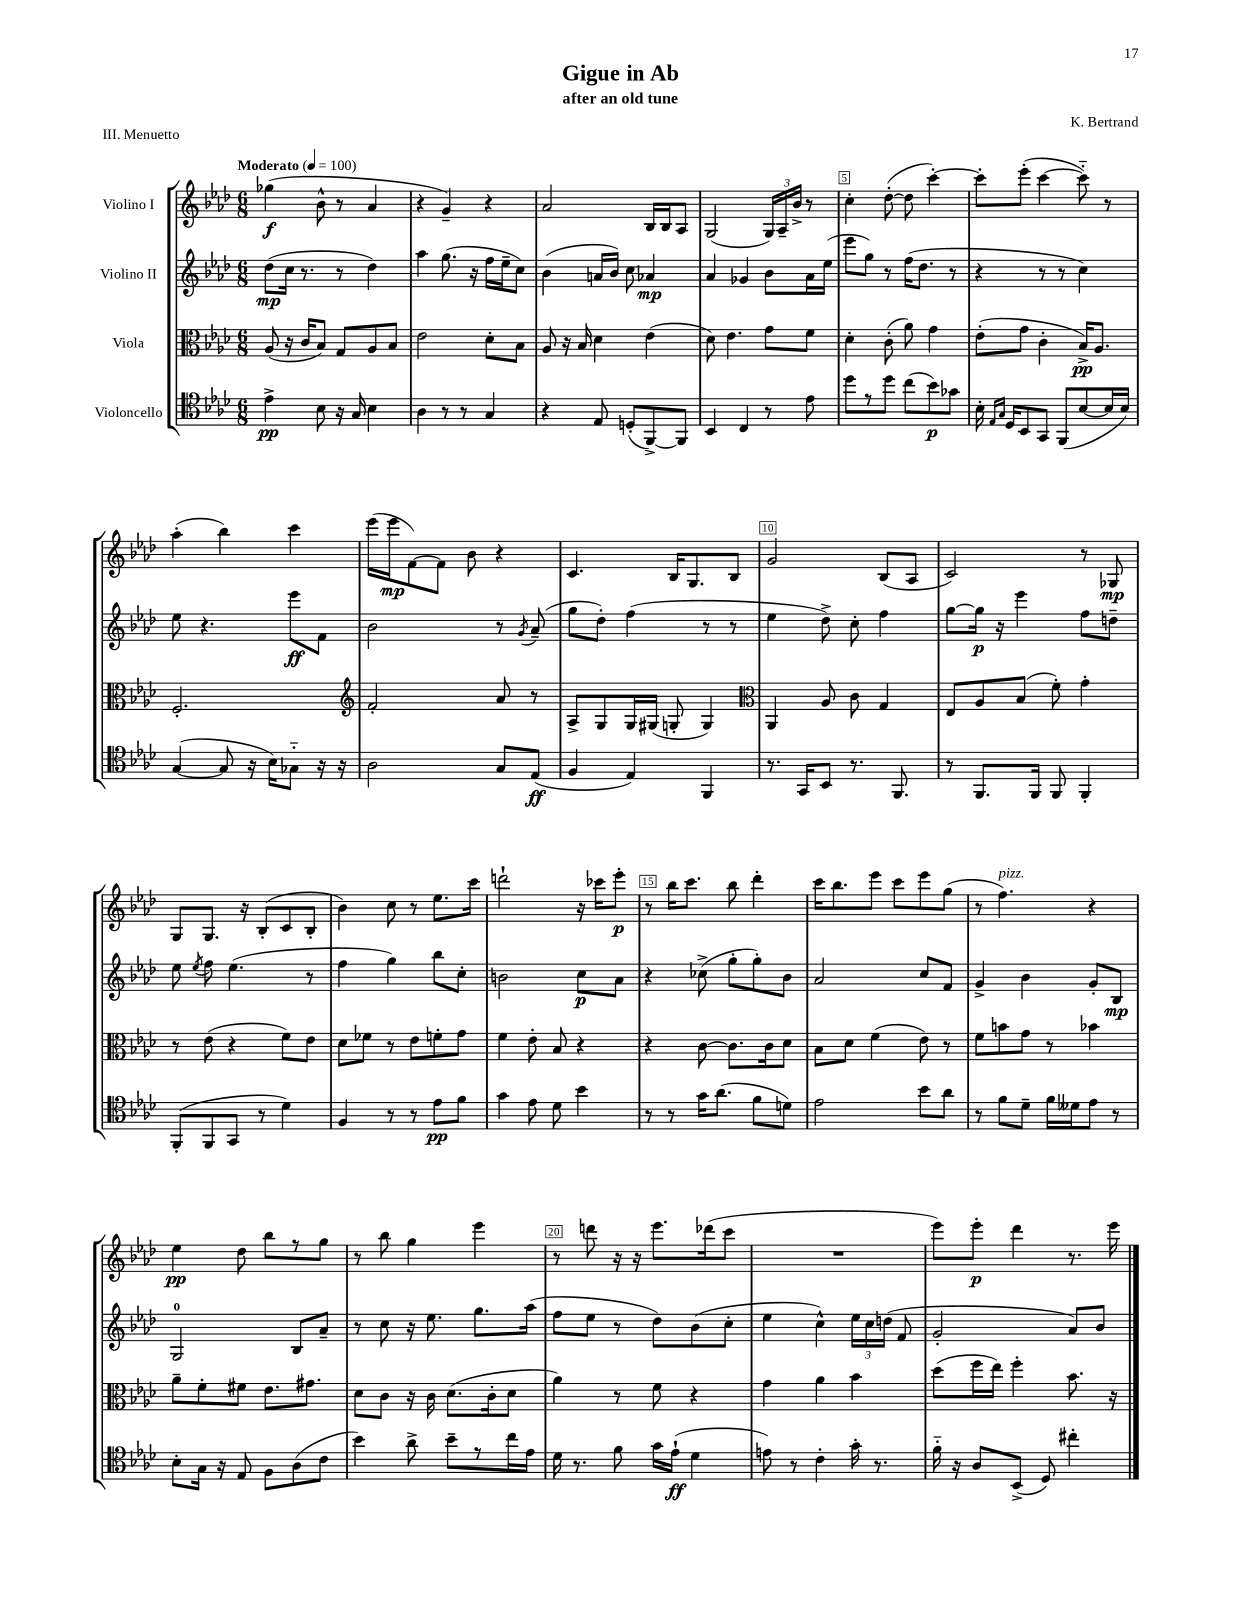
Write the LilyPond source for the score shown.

\header { title = "Gigue in Ab" composer = "K. Bertrand" subtitle = "after an old tune" piece = "III. Menuetto" }
<<
\new StaffGroup <<
\new Staff = "s0" \with { instrumentName = "Violino I" } {
    \clef treble \key aes \major \numericTimeSignature \time 6/8 \tempo "Moderato" 4 = 100
    \autoBeamOff ges''4\f( bes'8-^ r8 aes'4 |
    r4 g'4--) r4 |
    aes'2 bes16[ bes16 aes8] |
    g2( \tuplet 3/2 { g16[) aes16-- bes'16]-> } r8 |
    c''4-. des''8~-.( des''8 c'''4~-.) |
    c'''8[-. ees'''8]-.( c'''4~ c'''8-_) r8 |
    aes''4-.( bes''4) c'''4 |
    ees'''16[( ees'''16\mp f'8~) f'8] bes'8 r4 |
    c'4. bes16[ g8. bes8] |
    g'2 bes8[( aes8] |
    c'2) r8 ges8\mp |
    g8[ g8.] r16 bes8[-.( c'8 bes8]-. |
    bes'4) c''8 r8 ees''8.[ c'''16] |
    d'''2-! r16 ces'''16[ ees'''8]-.\p |
    r8 bes''16[ c'''8.] bes''8 des'''4-. |
    c'''16[ bes''8. ees'''8] c'''8[ ees'''8 g''8]( |
    r8 f''4.^\markup { \italic "pizz." }) r4 |
    ees''4\pp des''8 bes''8[ r8 g''8] |
    r8 bes''8 g''4 ees'''4 |
    r8 d'''8 r16 r16 ees'''8.[ des'''16( c'''8] |
    R2. |
    ees'''8[) ees'''8]-.\p des'''4 r8. ees'''16 \bar "|." |
}
\new Staff = "s1" \with { instrumentName = "Violino II" } {
    \clef treble \key aes \major \numericTimeSignature \time 6/8
    \autoBeamOff des''8[\mp( c''16] r8. r8 des''4) |
    aes''4 g''8.( r16 f''16[ ees''16-- c''8]) |
    bes'4( a'16[ bes'16]) c''8 aes'4\mp |
    aes'4 ges'4 bes'8[ aes'16 ees''16]( |
    ees'''8[ g''8]) r8 f''16[( des''8.] r8 |
    r4 r8 r8 c''4) |
    ees''8 r4. ees'''8[\ff f'8] |
    bes'2 r8 \acciaccatura { g'8 } aes'8--( |
    g''8[ des''8]-.) f''4( r8 r8 |
    ees''4 des''8->) c''8-. f''4 |
    g''8[~ g''16]\p r16 ees'''4 f''8[ d''8]-- |
    ees''8 \acciaccatura { ees''8 } f''8 ees''4.( r8 |
    f''4 g''4) bes''8[ c''8]-. |
    b'2 c''8[\p aes'8] |
    r4 ces''8->( g''8[-. g''8-.) bes'8] |
    aes'2 c''8[ f'8] |
    g'4-> bes'4 g'8[-. bes8]\mp |
    g2-0 bes8[ aes'8]-- |
    r8 c''8 r16 ees''8. g''8.[ aes''16]( |
    f''8[ ees''8] r8 des''8[) bes'8( c''8]-. |
    ees''4 c''4-^) \tuplet 3/2 { ees''16[ c''16 d''16]( } f'8 |
    g'2-. aes'8[) bes'8] \bar "|." |
}
\new Staff = "s2" \with { instrumentName = "Viola" } {
    \clef alto \key aes \major \numericTimeSignature \time 6/8
    \autoBeamOff aes8( r16 c'16[ bes8]) g8[ aes8 bes8] |
    ees'2 des'8[-. bes8] |
    aes8 r16 bes16 des'4 ees'4( |
    des'8) ees'4. g'8[ f'8] |
    des'4-. c'8-.( aes'8) g'4 |
    ees'8[-.( g'8] c'4-. bes16[->\pp) aes8.] |
    f2.-. |
    \clef treble f'2-. aes'8 r8 |
    aes8[-> g8 g16 gis16]( g8-. g4) |
    \clef alto aes,4 aes8 c'8 g4 |
    ees8[ aes8 bes8]( f'8-.) g'4-. |
    r8 ees'8( r4 f'8[) ees'8] |
    des'8[ fes'8] r8 ees'8[ f'8-. g'8] |
    f'4 ees'8-. bes8 r4 |
    r4 c'8~ c'8.[ c'16 des'8] |
    bes8[ des'8] f'4( ees'8) r8 |
    f'8[ b'8 g'8] r8 bes'4 |
    aes'8[-- f'8-. fis'8] ees'8.[ gis'8.] |
    des'8[ c'8] r16 c'16 des'8.[( c'16-. des'8] |
    aes'4) r8 f'8 r4 |
    g'4 aes'4 bes'4 |
    des''8[( f''16 ees''16]) f''4-. bes'8. r16 \bar "|." |
}
\new Staff = "s3" \with { instrumentName = "Violoncello" } {
    \clef tenor \key aes \major \numericTimeSignature \time 6/8
    \autoBeamOff ees'4->\pp bes8 r16 g16 bes4 |
    aes4 r8 r8 g4 |
    r4 ees8 d8[-.( f,8~->) f,8] |
    bes,4 c4 r8 ees'8 |
    des''8[ r8 des''8] c''8[( bes'8\p) ges'8] |
    bes16-. \grace { ees16[ g16] } des16[ bes,8 g,8] f,8[( bes8~ bes16 bes16]) |
    g4~( g8 r16 bes16[) ges8]-_ r16 r16 |
    aes2 g8[ ees8]\ff( |
    f4 ees4) f,4 |
    r8. g,16[ bes,8] r8. f,8. |
    r8 f,8.[ f,16] f,8 f,4-. |
    f,8[-.( f,8 g,8] r8 des'4) |
    f4 r8 r8 ees'8[\pp f'8] |
    g'4 ees'8 des'8 bes'4 |
    r8 r8 g'16[ aes'8.]( f'8[ d'8]) |
    ees'2 bes'8[ aes'8] |
    r8 f'8[ des'8]-- f'16[ deses'16 ees'8] r8 |
    bes8[-. g16] r16 ees8 f8[ aes8( c'8] |
    bes'4) aes'8-> bes'8[-- r8 c''16 ees'16] |
    des'16 r8. f'8 g'16[ ees'16]-!\ff( des'4 |
    e'8) r8 c'4-. g'16-. r8. |
    f'16-_ r16 aes8[ bes,8]->( des8) cis''4-. \bar "|." |
}
>>
>>
\layout { \context { \Score \override BarNumber.break-visibility = ##(#f #t #t) barNumberVisibility = #(every-nth-bar-number-visible 5) \override BarNumber.stencil = #(make-stencil-boxer 0.1 0.3 ly:text-interface::print) } }
